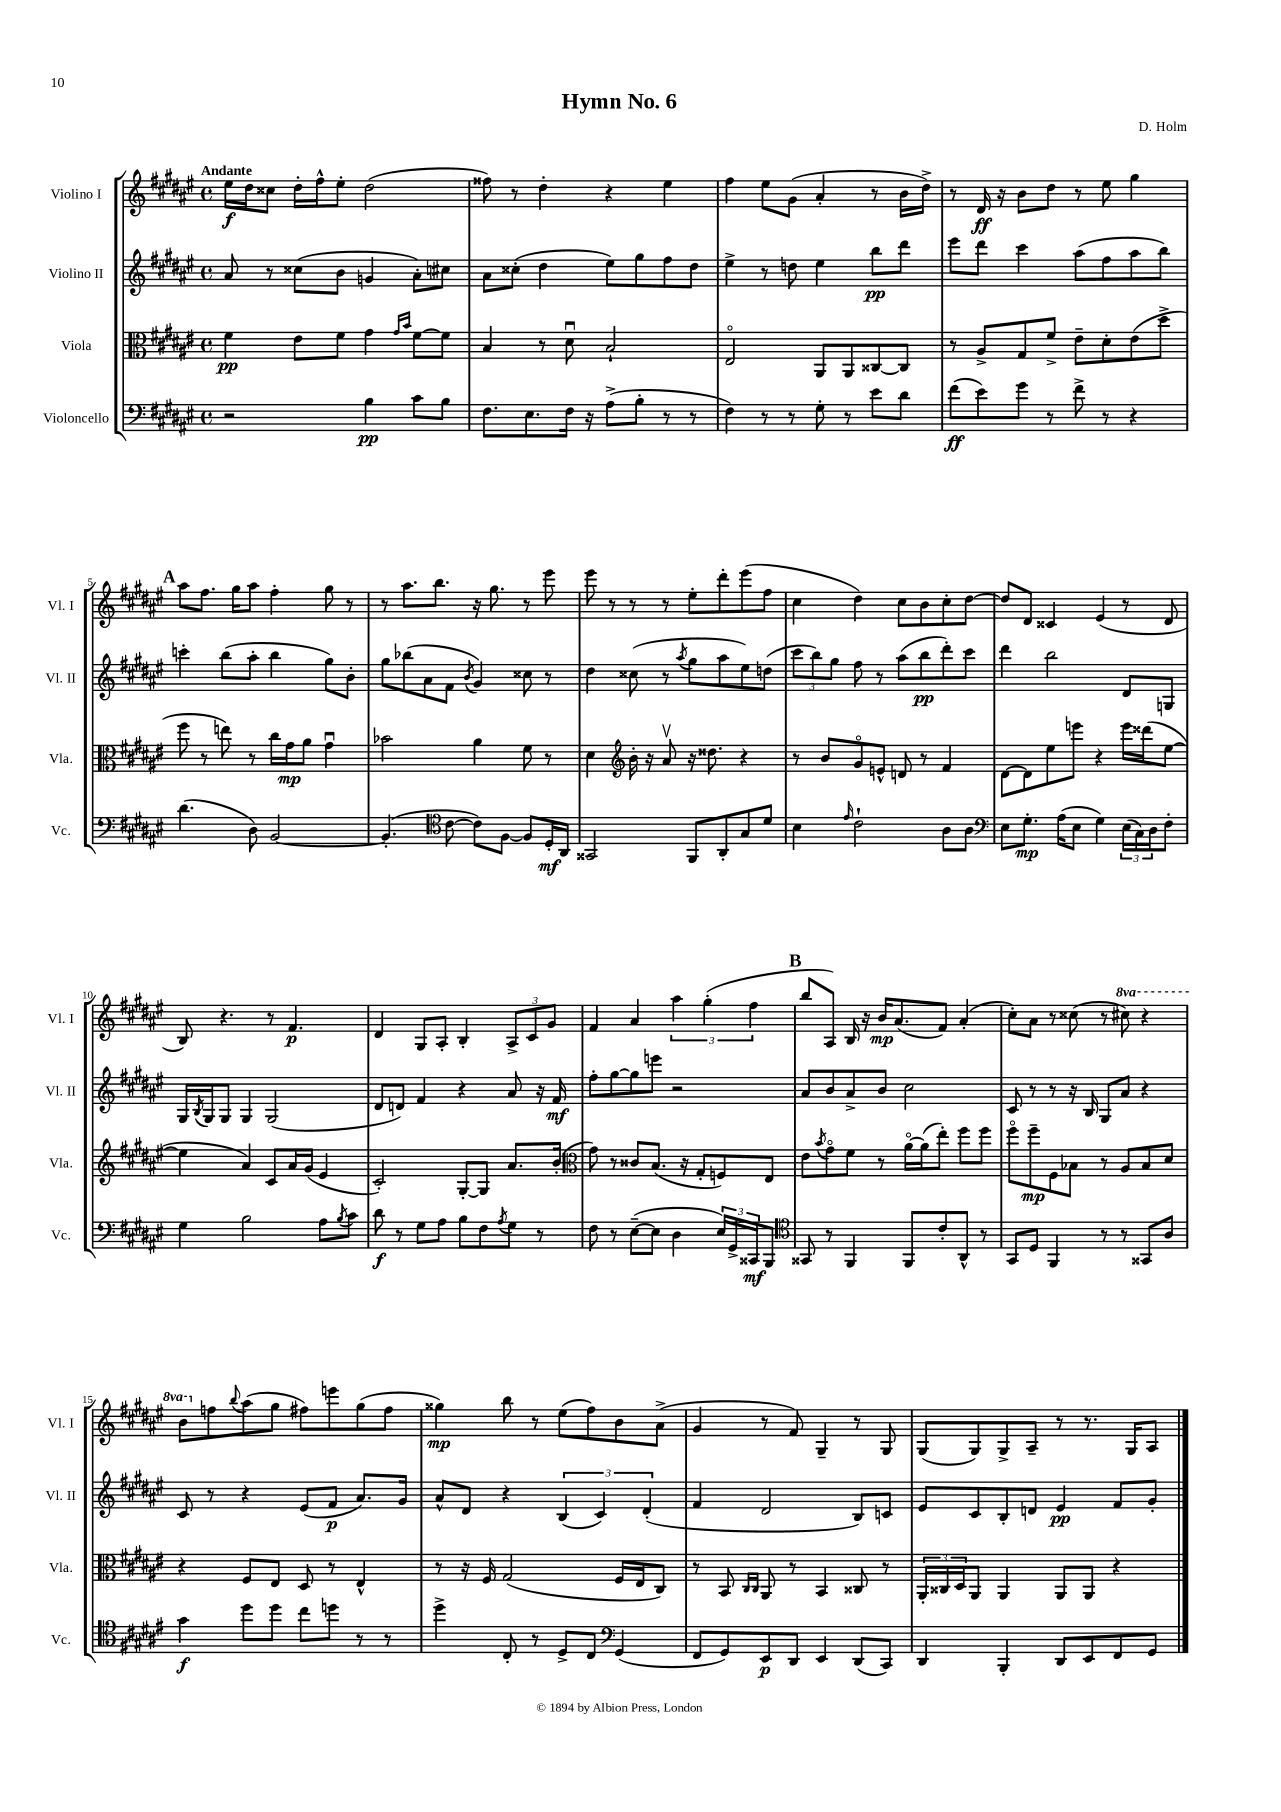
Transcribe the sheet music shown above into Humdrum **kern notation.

**kern	**dynam	**kern	**dynam	**kern	**dynam	**kern	**dynam
*part4	*part4	*part3	*part3	*part2	*part2	*part1	*part1
*staff4	*staff4	*staff3	*staff3	*staff2	*staff2	*staff1	*staff1
*I"Violoncello	*	*I"Viola	*	*I"Violino II	*	*I"Violino I	*
*I'Vc.	*	*I'Vla.	*	*I'Vl. II	*	*I'Vl. I	*
*clefF4	*	*clefC3	*	*clefG2	*	*clefG2	*
*k[f#c#g#d#a#e#]	*	*k[f#c#g#d#a#e#]	*	*k[f#c#g#d#a#e#]	*	*k[f#c#g#d#a#e#]	*
*M4/4	*	*M4/4	*	*M4/4	*	*M4/4	*
*met(c)	*	*met(c)	*	*met(c)	*	*met(c)	*
=1	=1	=1	=1	=1	=1	=1	=1
!	!	!	!	!	!	!LO:TX:a:B:t=Andante	!
2r	.	4f#\	pp	8a#/	.	16ee#\LL	f
.	.	.	.	.	.	16dd#\J	.
.	.	.	.	8r	.	8cc##X\J	.
.	.	8e#\L	.	(8cc##X\L	.	16dd#'\LL	.
.	.	.	.	.	.	16ff#^^\J	.
.	.	8f#\J	.	8b\J	.	8ee#'\J	.
4B\	pp	4g#\	.	4gn/	.	(2dd#\	.
.	.	16qqg#/LL	.	.	.	.	.
.	.	16qqb/JJ	.	.	.	.	.
8c#\L	.	[8f#\L	.	8a#'\L)	.	.	.
8B\J	.	8f#\J]	.	8cc#X\J	.	.	.
=2	=2	=2	=2	=2	=2	=2	=2
8.F#\L	.	4B/	.	8a#\L	.	8ff##X\)	.
.	.	.	.	(8cc##X'\J	.	8r	.
8.E#\	.	.	.	.	.	.	.
.	.	8r	.	4dd#\	.	4dd#'\	.
16F#\Jk	.	8d#u\	.	.	.	.	.
16r	.	.	.	.	.	.	.
(8A#^\L	.	2B`/	.	8ee#\L)	.	4r	.
8B'\J	.	.	.	8gg#\	.	.	.
8r	.	.	.	8ff#\	.	4ee#\	.
8r	.	.	.	8dd#\J	.	.	.
=3	=3	=3	=3	=3	=3	=3	=3
4F#\)	.	2E#/	.	4ee#^\	.	4ff#\	.
8r	.	.	.	8r	.	8ee#\L	.
8r	.	.	.	8ddn\	.	(8g#\J	.
8G#'\	.	8AA#/L	.	4ee#\	.	4a#'/	.
8r	.	8AA#/	.	.	.	.	.
8e#\L	.	[8C##X/	.	8bb\L	pp	8r	.
8d#\J	.	8C##/J]	.	8ddd#\J	.	16b\LL	.
.	.	.	.	.	.	16dd#^\JJ)	.
=4	=4	=4	=4	=4	=4	=4	=4
(8f#\L	ff	8r	.	8eee#\L	.	8r	.
8e#\)	.	8A#^/L	.	8ddd#\J	.	16d#/	ff
.	.	.	.	.	.	16r	.
8g#\J	.	8G#/	.	4ccc#\	.	8b\L	.
8r	.	8f#^/J	.	.	.	8dd#\J	.
8f#^\	.	8e#~\L	.	(8aa#\L	.	8r	.
8r	.	8d#'\	.	8ff#\	.	8ee#\	.
4r	.	(8e#\	.	8aa#\	.	4gg#\	.
.	.	8dd#^\J	.	8bb\J)	.	.	.
!!LO:LB:g=z
!!LO:REH:place=s1:t=A
=5	=5	=5	=5	=5	=5	=5	=5
(4.d#\	.	8ff#\	.	4cccn'\	.	8aa#\L	.
.	.	8r	.	.	.	8.ff#\J	.
.	.	8een\)	.	(8bb\L	.	.	.
.	.	.	.	.	.	16gg#\KL	.
8D#\)	.	8r	.	8aa#'\J	.	8aa#\J	.
[2BB/	.	16cc#\LL	.	4bb\	.	4ff#'\	.
.	.	16g#\J	mp	.	.	.	.
.	.	8a#\J	.	.	.	.	.
.	.	4g#u\	.	8gg#\L)	.	8gg#\	.
.	.	.	.	8b'\J	.	8r	.
=6	=6	=6	=6	=6	=6	=6	=6
(4.BB'/]	.	2b-X\	.	8gg#\L	.	8r	.
.	.	.	.	(8bb-X\	.	8.aa#\L	.
.	.	.	.	8a#\	.	.	.
.	.	.	.	.	.	8.bb\J	.
*clefC4	*	*	*	*	*	*	*
[8c#\	.	.	.	8f#\J	.	.	.
.	.	.	.	8qb/	.	.	.
8c#\L])	.	4a#\	.	4g#/)	.	16r	.
.	.	.	.	.	.	8.gg#\	.
[8F#\J	.	.	.	.	.	.	.
8F#/L]	.	8f#\	.	8cc##X\	.	8r	.
16D#'/L	mf	8r	.	8r	.	8eee#\	.
16AA#/JJ	.	.	.	.	.	.	.
=7	=7	=7	=7	=7	=7	=7	=7
2GG##X/	.	4d#\	.	4dd#\	.	8eee#\	.
.	.	.	.	.	.	8r	.
*	*	*clefG2	*	*	*	*	*
.	.	16b'\	.	(8cc##X\	.	8r	.
.	.	16r	.	.	.	.	.
.	.	8a#v/	.	8r	.	8r	.
.	.	.	.	8qaa#/	.	.	.
8FF#/L	.	16r	.	8gg#\L	.	8ee#'\L	.
.	.	8.dd##X\	.	.	.	.	.
8AA#'/	.	.	.	8aa#\	.	8ddd#'\	.
8G#/	.	4r	.	8ee#\)	.	(8eee#\	.
8d#/J	.	.	.	(8ddn\J	.	8ff#\J	.
=8	=8	=8	=8	=8	=8	=8	=8
4B\	.	8r	.	12ccc#\L	.	4cc#\	.
.	.	.	.	12bb\)	.	.	.
.	.	8b/L	.	.	.	.	.
.	.	.	.	12gg#\J	.	.	.
16qqe#/	.	.	.	.	.	.	.
2c#`\	.	8g#/	.	8ff#\	.	4dd#\)	.
.	.	8en^^/J	.	8r	.	.	.
.	.	8dn/	.	(8aa#\L	.	8cc#\L	.
.	.	8r	.	8bb\	pp	8b\	.
8A#\L	.	4f#/	.	8ddd#'\)	.	8cc#'\	.
8A#\J	.	.	.	8ccc#\J	.	[8dd#\J	.
=9	=9	=9	=9	=9	=9	=9	=9
*clefF4	*	*	*	*	*	*	*
8E#\L	.	[8d#\L	.	4ddd#\	.	8dd#/L]	.
8.G#'\J	mp	8d#\]	.	.	.	8d#/J	.
.	.	8ee#\	.	2bb\	.	4c##X/	.
(16A#\KL	.	.	.	.	.	.	.
8E#\J	.	8eeen\J	.	.	.	.	.
4G#\)	.	4r	.	.	.	(4e#/	.
(24E#\LL	.	16eee\LL	.	8d#/L	.	8r	.
24C#\)	.	.	.	.	.	.	.
.	.	(16ddd##X\J	.	.	.	.	.
24D#\J	.	.	.	.	.	.	.
8F#'\J	.	[8ee#\J	.	8Gn/J	.	8d#/	.
!!LO:LB:g=z
=10	=10	=10	=10	=10	=10	=10	=10
4G#\	.	4ee#\]	.	16G#/LL	.	8B/)	.
.	.	.	.	8qB/	.	.	.
.	.	.	.	16G#/J	.	.	.
.	.	.	.	8G#/J	.	4.r	.
2B\	.	4a#/)	.	4G#/	.	.	.
.	.	8c#/L	.	(2G#/	.	8r	.
.	.	16a#/L	.	.	.	4.f#/	p
.	.	(16g#/JJ	.	.	.	.	.
8A#\L	.	4e#/	.	.	.	.	.
8qB/	.	.	.	.	.	.	.
8c#\J	.	.	.	.	.	.	.
=11	=11	=11	=11	=11	=11	=11	=11
8d#\	f	2c#'/)	.	8d#/L	.	4d#/	.
8r	.	.	.	8dn/J)	.	.	.
8G#\L	.	.	.	4f#/	.	8G#/L	.
8A#\J	.	.	.	.	.	8A#'/J	.
8B\L	.	[8G#'/L	.	4r	.	4B'/	.
8F#\	.	8G#/J]	.	.	.	.	.
8qA#/	.	.	.	.	.	.	.
8G#\J	.	8.a#/L	.	8a#/	.	12A#^/L	.
.	.	.	.	.	.	12c#/	.
8r	.	.	.	16r	.	.	.
.	.	.	.	.	.	12g#/J	.
.	.	(16b'/Jk	.	16f#/	mf	.	.
=12	=12	=12	=12	=12	=12	=12	=12
*	*	*clefC3	*	*	*	*	*
8F#\	.	8g#\)	.	8ff#'\L	.	4f#/	.
8r	.	8r	.	[8gg#\	.	.	.
([8E#~\L	.	8c##X/L	.	8gg#\]	.	4a#/	.
8E#\J]	.	(8.B/J	.	8eeen\J	.	.	.
4D#\	.	.	.	2r	.	6aa#\	.
.	.	16r	.	.	.	.	.
.	.	8G#'/L	.	.	.	.	.
.	.	.	.	.	.	(6gg#'\	.
24E#/LL)	.	8Fn/)	.	.	.	.	.
24GG#^/	.	.	.	.	.	.	.
24CC##X/J	mf	.	.	.	.	6ff#\	.
8BBB/J	.	8E#/J	.	.	.	.	.
!!LO:REH:place=s1:t=B
=13	=13	=13	=13	=13	=13	=13	=13
*clefC4	*	*	*	*	*	*	*
8GG##X/	.	8e#\L	.	8a#/L	.	8bb/L	.
.	.	8qb/	.	.	.	.	.
8r	.	8g#\	.	8b/	.	8A#/J)	.
4FF#/	.	8f#\J	.	8a#^/	.	16B/	.
.	.	.	.	.	.	16r	.
.	.	8r	.	8b/J	.	16b/KL	mp
.	.	.	.	.	.	(8.a#/	.
8FF#/L	.	[16a#\LL	.	2cc#\	.	.	.
.	.	(16a#\J]	.	.	.	.	.
8c#'/	.	8ee#'\J)	.	.	.	8f#/J)	.
8AA#^^/J	.	8ff#\L	.	.	.	(4a#'/	.
8r	.	8ff#\J	.	.	.	.	.
=14	=14	=14	=14	=14	=14	=14	=14
8GG#/L	.	8ff#\L	.	8c#/	.	8cc#'\L)	.
8D#/J	.	8ff#~\	mp	8r	.	8a#\J	.
4FF#/	.	8F#\	.	8r	.	8r	.
.	.	8B-X\J	.	16r	.	(8cc##X\	.
.	.	.	.	16B/	.	.	.
8r	.	8r	.	8G#/L	.	8r	.
*	*	*	*	*	*	*8va	*
8r	.	8A#/L	.	8a#/J	.	8ccc#X\)	.
8GG##X/L	.	8B-/	.	4r	.	4r	.
8A#/J	.	8d#/J	.	.	.	.	.
!!LO:LB:g=z
=15	=15	=15	=15	=15	=15	=15	=15
4g#\	f	4r	.	8c#/	.	8bb\L	.
*	*	*	*	*	*	*X8va	*
.	.	.	.	8r	.	8ffn\	.
.	.	.	.	.	.	8qqbb/	.
8dd#\L	.	8F#/L	.	4r	.	(8aa#\	.
8dd#\J	.	8E#/J	.	.	.	8gg#\J	.
8cc#\L	.	8D#/	.	(8e#/L	.	8ff#X\L)	.
8ddn\J	.	8r	.	8f#/J	p	8eeen\	.
8r	.	4E#^^/	.	8.a#/L)	.	(8gg#\	.
8r	.	.	.	.	.	8ff#\J	.
.	.	.	.	16g#/Jk	.	.	.
=16	=16	=16	=16	=16	=16	=16	=16
4dd#^\	.	8r	.	8a#^^/L	.	4gg##X\)	mp
.	.	16r	.	8d#/J	.	.	.
.	.	16F#/	.	.	.	.	.
8C#'/	.	(2G#/	.	4r	.	8bb\	.
8r	.	.	.	.	.	8r	.
8D#^/L	.	.	.	(6B/	.	(8ee#\L	.
8C#/J	.	.	.	.	.	8ff#\)	.
.	.	.	.	6c#/)	.	.	.
*clefF4	*	*	*	*	*	*	*
(4GG#/	.	16F#/LL	.	.	.	8b\	.
.	.	16E#/J	.	.	.	.	.
.	.	.	.	(6d#'/	.	.	.
.	.	8C#/J)	.	.	.	(8a#^\J	.
=17	=17	=17	=17	=17	=17	=17	=17
8FF#/L	.	8r	.	4f#/	.	4g#/	.
8GG#/)	.	8BB/	.	.	.	.	.
.	.	16qqC#/LL	.	.	.	.	.
.	.	16qqC#/JJ	.	.	.	.	.
8EE#/	p	8AA#/	.	2d#/	.	8r	.
8DD#/J	.	8r	.	.	.	8f#/)	.
4EE#/	.	4BB/	.	.	.	4G#~/	.
(8DD#/L	.	8C##X/	.	8B/L)	.	8r	.
8CC#/J)	.	8r	.	8cn/J	.	8G#/	.
=18	=18	=18	=18	=18	=18	=18	=18
4DD#/	.	24AA#'/LL	.	8e#/L	.	(8G#/L	.
.	.	24C##X/	.	.	.	.	.
.	.	24D#/J	.	.	.	.	.
.	.	8AA#/J	.	8c#/	.	8G#/)	.
4BBB'/	.	4AA#/	.	8B'/	.	8G#^/	.
.	.	.	.	8dn/J	.	8A#~/J	.
8DD#/L	.	8AA#/L	.	4e#/	pp	8r	.
8EE#/	.	8AA#/J	.	.	.	8.r	.
8FF#/	.	4r	.	8f#/L	.	.	.
.	.	.	.	.	.	16G#/KL	.
8GG#/J	.	.	.	8g#'/J	.	8A#/J	.
==	==	==	==	==	==	==	==
*-	*-	*-	*-	*-	*-	*-	*-
